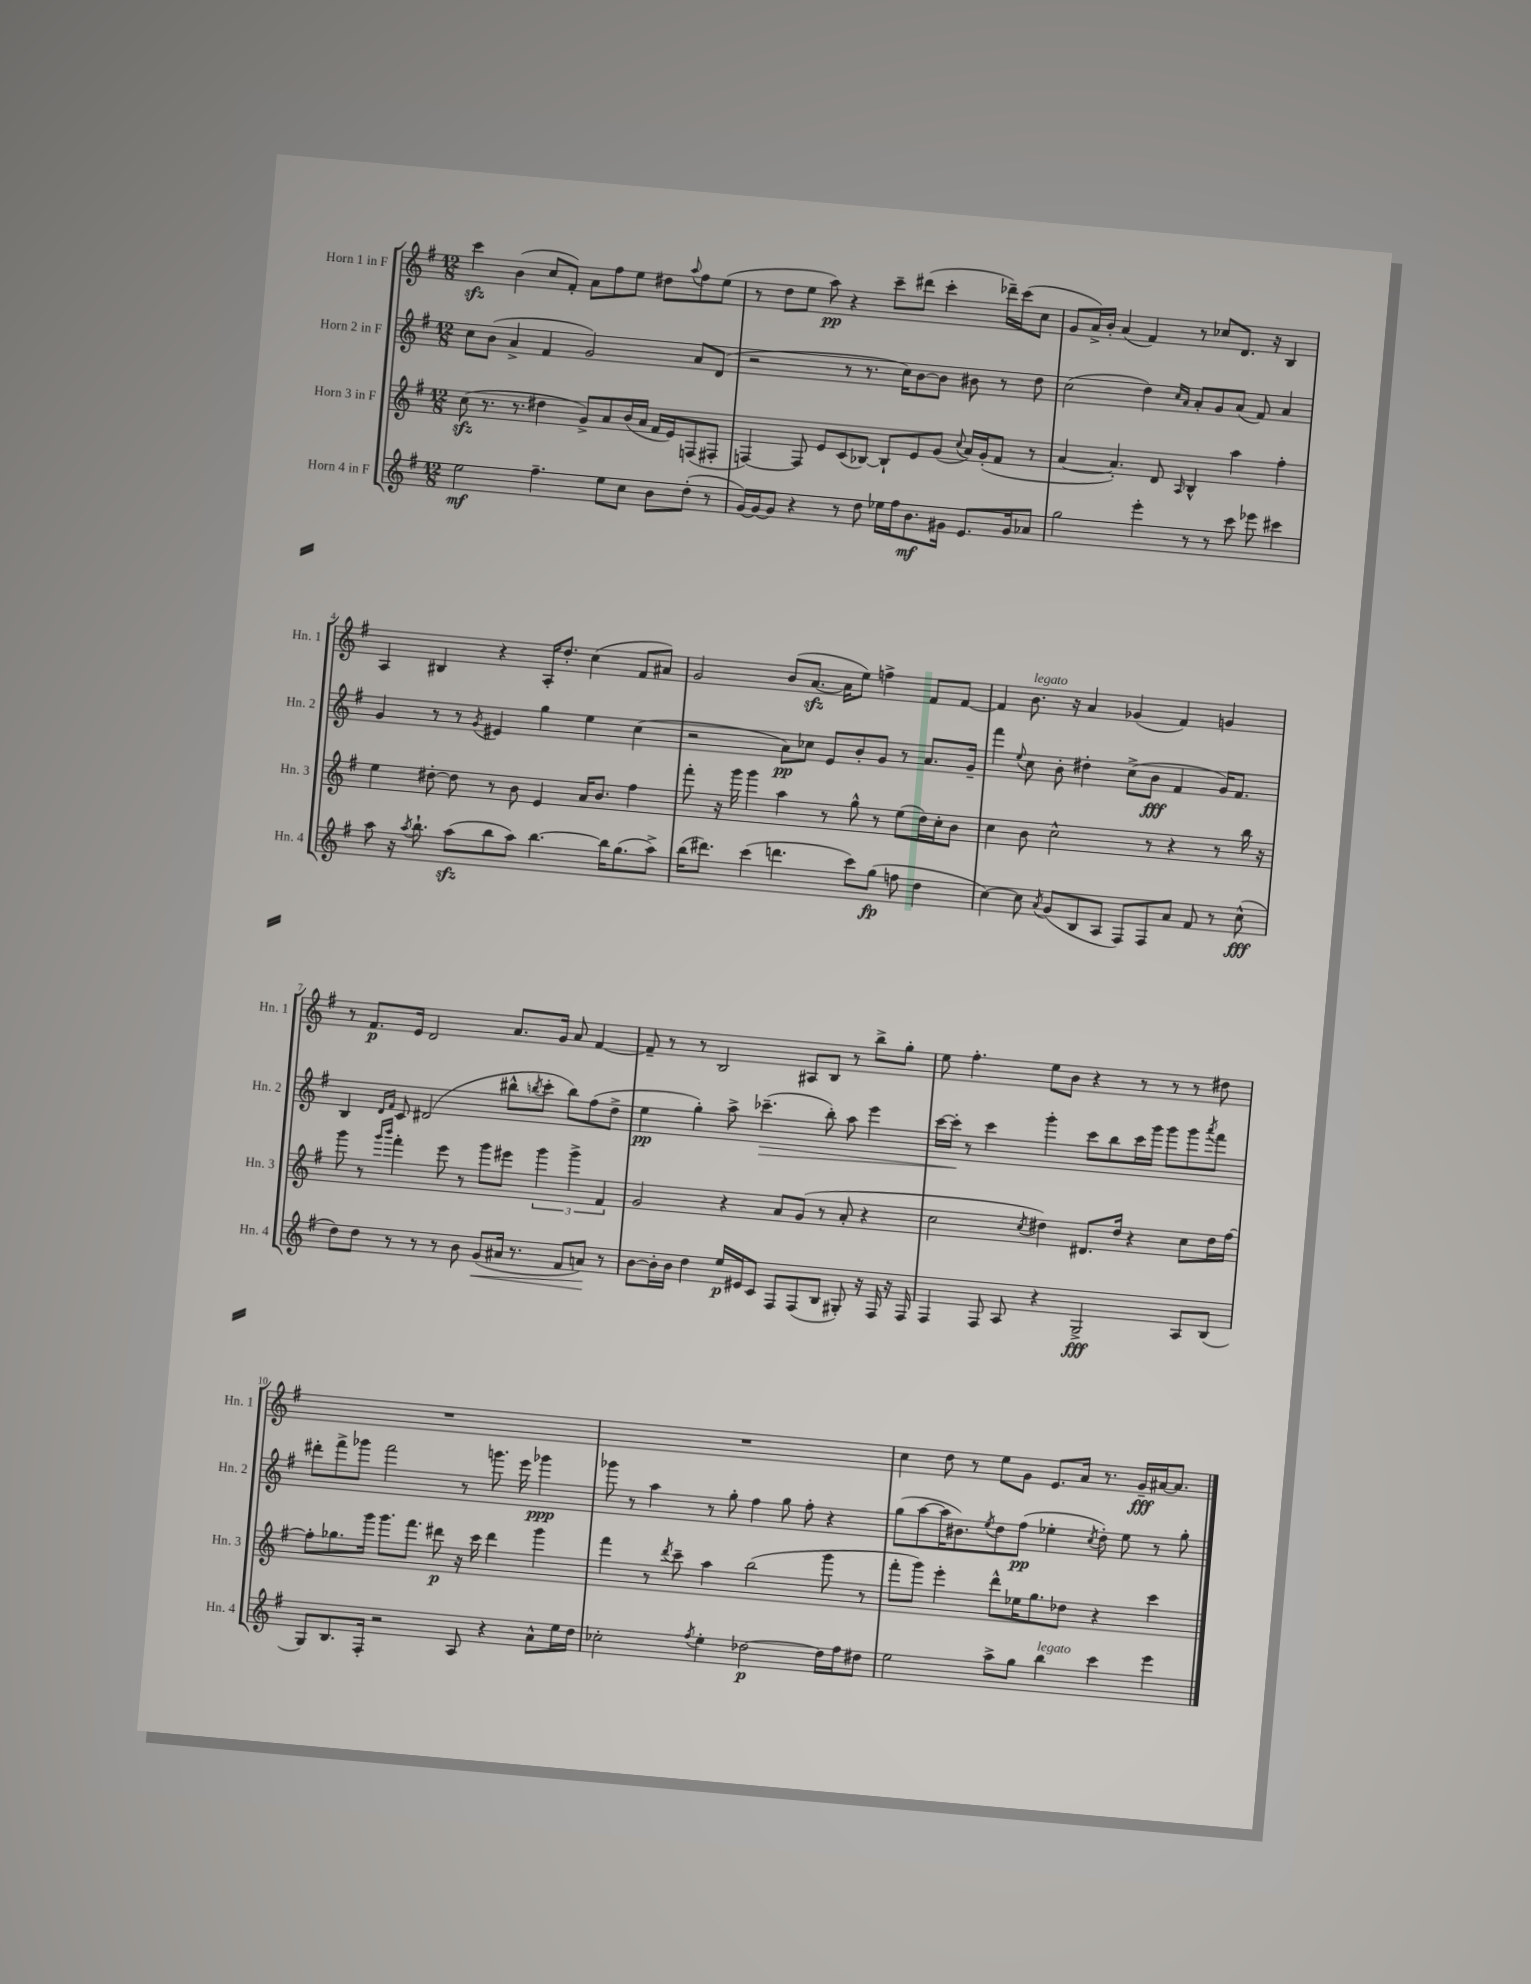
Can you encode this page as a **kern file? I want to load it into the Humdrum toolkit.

**kern	**kern	**kern	**kern
*staff4	*staff3	*staff2	*staff1
*clefG2	*clefG2	*clefG2	*clefG2
*k[f#]	*k[f#]	*k[f#]	*k[f#]
*M12/8	*M12/8	*M12/8	*M12/8
2ee\	(8cc\	8cc\L	4ccc\
.	8.r	(8b\J	.
.	.	4a^/	(4b\
.	8.r	.	.
4.ff#~\	4dd#\	4f#/	8cc/L
.	.	.	8f#'/J)
.	8g^/L)	2g/)	8a\L
8ee\L	8a/	.	8ff#\
8cc\J	(16b/L	.	8ee\J
.	16a/JJ	.	.
8b\L	16f#/LL	.	8dd#\L
.	16e/J)	.	.
.	.	.	8qqaa/
(8dd'\J	(8F/	8a/L	8ff#\
8r	8F#'/J	(8d/J	(8ee\J
=	=	=	=
[16g/LL)	[4F/)	2r	8r
16g/_J	.	.	.
8g/]J	.	.	8dd\L
4r	8F/]	.	8ee\J
.	8e/L	.	8aa\)
8r	(8c/	8r	4r
8dd\	[8B-/J)	8.r	.
16ee-\LL	8B-`/]L	.	8ccc~\L
16ff#\J	.	16cc\LK)	.
8.b\	8e/	[8b\	(8ddd#\J
.	(8g/J	8b\]J	4ccc'\
16g#\Jk	.	.	.
.	8qqcc/	.	.
8.e/L	16a/LL)	8b#\	.
.	(16g'/J	.	.
.	8f#/J	8r	16ddd-~\LL)
16g#/k	.	.	(16ccc\J
8a-/J	8r	8dd\	8cc\J
=	=	=	=
2gg\	[4a/	(2cc\	8g/L
.	.	.	16a^/L)
.	.	.	16b'/JJ
.	4.a'/])	.	(4a/
4eee'\	.	4dd\)	4f#/)
.	8d/	.	.
.	.	16qqcc/LL	.
.	16qqA/	16qqa/JJ	.
8r	4B^^/	8a'/L	8r
8r	.	8g/	8cc-/L
8ccc\	4aa\	(8a/J	8.d/J
8eee-\	.	8f#/)	.
.	.	.	16r
4ccc#\	4ff#'\	4a/	4B/
=	=	=	=
8aa\	4ee\	4g/	4A/
16r	.	.	.
8qaa/	.	.	.
8.bb`\	.	.	.
.	[8dd#'\	8r	4B#/
(8aa\L	8dd#\]	8r	.
.	.	8qg/	.
8bb\	8r	4e#/	4r
8aa\J)	8b\	.	.
[4.bb\	4e/	4gg\	16A'/LK
.	.	.	8.dd'/J
.	16a/LK	4ee\	(4cc\
.	8.b/J	.	.
16bb\]LK	.	.	.
(8.gg\	.	.	.
.	4ff#\	(4cc\	8f#/L
8aa^\J)	.	.	8a#/J)
=	=	=	=
(16bb\LK	8fff#'\	2r	2g/
8.ddd#\J)	.	.	.
.	16r	.	.
.	16ggg\	.	.
(4ccc\	4ggg\	.	.
4.ddd\	4aa\	8a\L)	(8b/L
.	.	8cc-\J	[8.a/J
.	8r	8e/L	.
.	.	.	16a\]LK
8ccc\L)	8gg^^\	8b'/	8ee\J)
(8gg\J	8r	8g/J	4ff^\
8ff\	(8ee\L	8r	.
4dd\	16dd\L)	8.a/L	8f#/L
.	16cc'\J	.	.
.	8b\J	.	[8f#/J
.	.	16g~/Jk	.
=	=	=	=
[4cc\)	4cc\	4fff#\	4f#/]
.	.	8qqee/	.
8cc\]	8b\	8cc\	8.b\
8qa/	.	.	.
(8g/L	2cc^^\	8b'\	.
.	.	.	16r
8B/	.	4dd#'\	4a/
8A/J	.	.	.
8F#/L)	.	(8cc^\L	(4g-/
8F#/	8r	8b\J	.
8a/J	4r	4f#/	4f#/)
8f#/	.	.	.
8r	8r	16g/LK)	4g/
.	.	8.f#/J	.
(8cc^^\	16bb\	.	.
.	16r	.	.
=	=	=	=
8dd\L)	8ggg\	4B/	8r
8dd\J	8r	.	8.f#/L
.	16qqggg/LL	16qqd/LL	.
.	16qqbbb/JJ	16qqf#/JJ	.
8r	4fff#'\	8c/	.
.	.	.	16e/Jk
8r	.	(2d#/	2d/
8r	8eee\	.	.
8b\	8r	.	.
(8g/L	8ggg\L	.	.
16a#/Jk	8eee#\J	8bb#^^\L	8.a/L
8.r	.	.	.
.	.	8qbb/	.
.	6ggg\	8ccc'\J	.
.	.	.	16g/Jk
8f#/L	.	8bb\L)	8a/
.	6ggg^\	.	.
8a/J)	.	(8ff#\	[4f#/
.	6f#/	.	.
8r	.	8dd^\J	.
=	=	=	=
[8b\L	2g/	4ee\	8f#~/]
16b'\]L	.	.	8r
16b\JJ	.	.	.
4dd\	.	4gg'\)	8r
.	.	.	2B/
16ee/LL	4r	8aa^\	.
16e#/J	.	.	.
8c/J	.	(4.ccc-~\	.
8F#/L	8a/L	.	.
(8F#/	(8g/J	.	8A#/L
8B/J	8r	8bb'\)	8B/J
8G#'/)	8a'/	8aa\	8r
16r	4r	4eee\	8bb^\L
16F#/	.	.	.
16r	.	.	8gg'\J
16F#/	.	.	.
=	=	=	=
4F#/	2cc\	[16ccc\LL	8ee\
.	.	16ccc'\]JJ	.
.	.	8r	4.ff#'\
8F#/	.	4ccc\	.
8A/	.	.	.
.	8qcc/	.	.
4r	4dd#\)	4ggg'\	8ee\L
.	.	.	8b\J
2G^/	8.d#/L	8ccc\L	4r
.	.	8bb\	.
.	16dd#/Jk	.	.
.	4r	16ccc\L	8r
.	.	16ggg\JJ	.
.	.	8ggg\L	8r
8A/L	8cc\L	8ggg\	8r
.	.	8qaaa/	.
(8B/J	16dd#\L	8fff#\J	8dd#\
.	[16ff#\JJ	.	.
=	=	=	=
8G/L)	8ff#'\]L	8ddd#'\L	1.r
8.B/	8.gg-\	8fff#^\	.
.	.	8ggg-\J	.
16F#'/Jk	16ggg\Jk	.	.
2r	8.ggg\L	2fff#\	.
.	8.fff#\J	.	.
.	8ddd#\	.	.
8A/	16r	8r	.
.	16ccc\	.	.
4r	4ddd#\	8.ggg\	.
.	.	16eee\	.
8a^^\L	4ggg\	4ggg-\	.
16ee\L	.	.	.
16dd\JJ	.	.	.
=	=	=	=
2cc-'\	4fff#\	8ggg-\	1.r
.	.	8r	.
.	8r	4aa\	.
.	8qddd/	.	.
.	8ccc~\	.	.
8qff#/	.	.	.
4ee'\	4aa\	8r	.
.	.	8gg'\	.
[2dd-\	(2bb\	4ff#\	.
.	.	8gg\	.
.	.	8ff#'\	.
16dd-\]LL	8ggg\	4r	.
16ff#\J	.	.	.
8dd#\J	8r	.	.
=	=	=	=
2ee\	8fff#'\L	(8gg\L	4cc\
.	8ggg\J)	[8aa\	.
.	4eee'\	16aa\]K	8dd\
.	.	8.b#\)	.
.	.	.	8r
.	.	8qee/	.
8aa^\L	8ddd^^\L	8dd\	8ee\L
8gg\J	16ee-\K	(8ff#\J	8g\J
.	8.gg\	.	.
4bb\	.	4ee-'\	8.e/L
.	8dd-\J	.	.
.	.	.	16a/Jk
.	.	8qcc/	.
4ccc\	4r	8dd'\)	8.r
.	.	8ee-\	.
.	.	.	16g~/LL
4eee\	4ccc\	8r	[16a#/J
.	.	.	8.a#/]J
.	.	8gg'\	.
==	==	==	==
*-	*-	*-	*-
